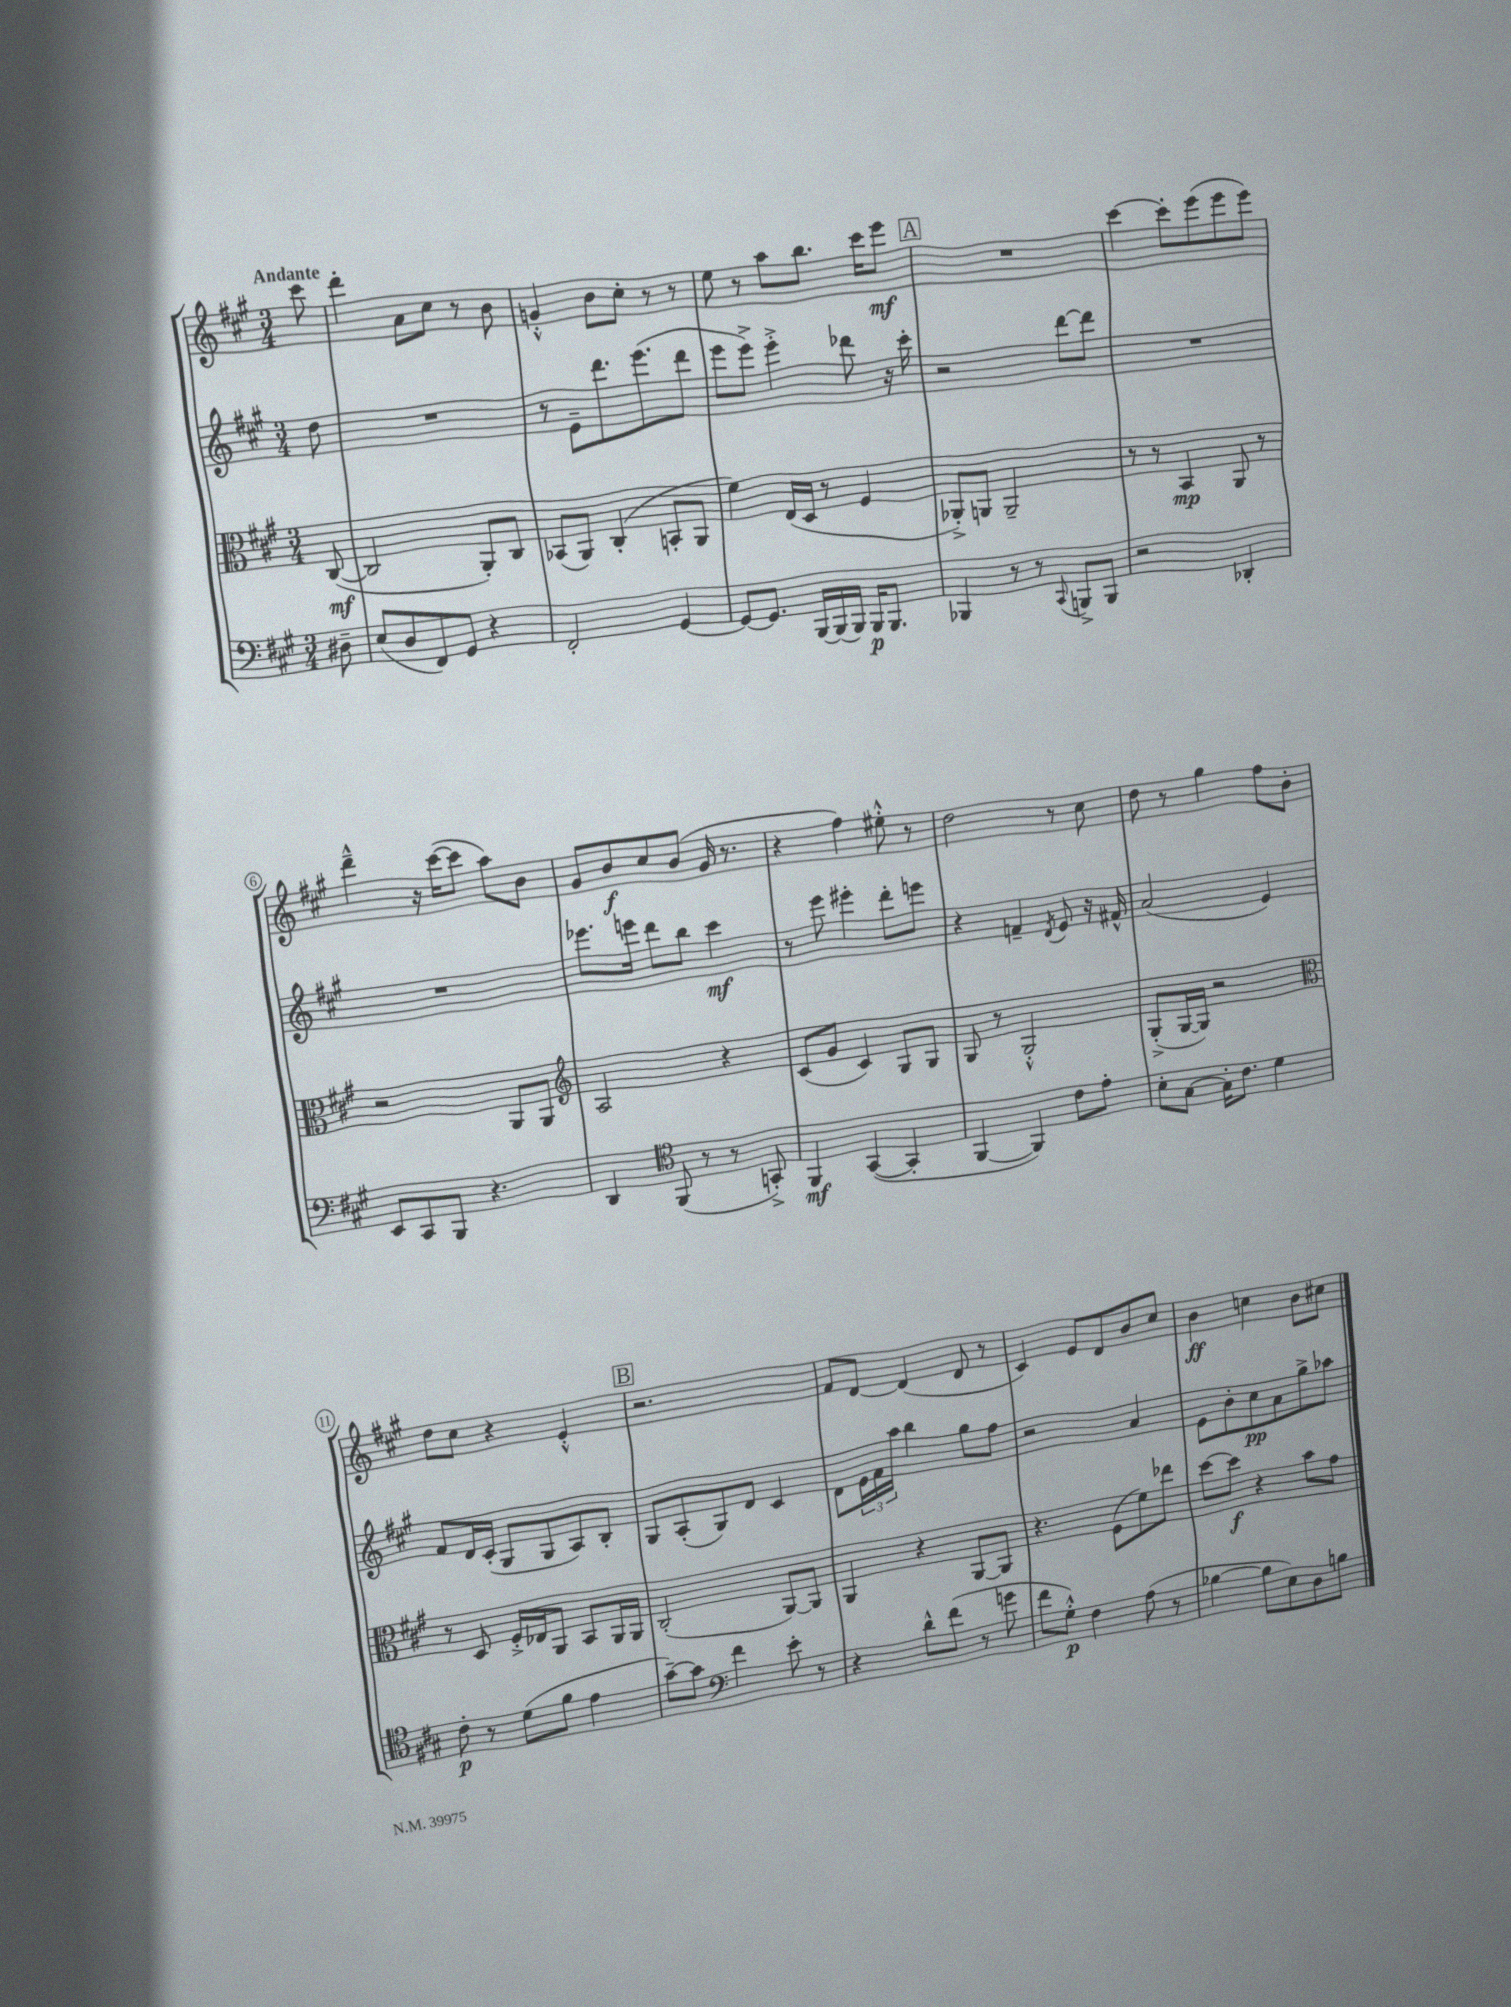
<<
\new StaffGroup <<
\new Staff = "s0" {
    \clef treble \key a \major \numericTimeSignature \time 3/4 \partial 8 \tempo "Andante"
    cis'''8 |
    d'''4-. a'8 cis''8 r8 b'8 |
    g'4-.-^ b'8 cis''8-. r8 r8 |
    e''8 r8 a''8 b''8. cis'''16 e'''8\mf |
    \mark \markup { \box "A" } R2. |
    cis'''4~ cis'''8-. e'''8( e'''8 e'''8) |
    d'''4---^ r16 cis'''16~( cis'''8 a''8) b'8 |
    gis'8 b'8\f cis''8 b'8( gis'16 r8. |
    r4 fis''4) eis''8-.-^ r8 |
    d''2 r8 cis''8 |
    d''8 r8 gis''4 fis''8 b'8-. |
    d''8 cis''8 r4 e'4-.-^ |
    \mark \markup { \box "B" } r2. |
    fis'8 d'8~ d'4( d'8 r8 |
    cis'4) e'8 d'8 b'8 cis''8 |
    b'4\ff c''4 b'8 cis''8 \bar "|." |
}
\new Staff = "s1" {
    \clef treble \key a \major \numericTimeSignature \time 3/4 \partial 8
    d''8 |
    R2. |
    r8 e'8-- d'''8. e'''8.( d'''8 |
    e'''8 e'''8->) e'''4-.-> des'''8 r16 cis'''16-. |
    \mark \markup { \box "A" } r2 d'''8~ d'''8 |
    R2. |
    R2. |
    ees'''8. e'''16 d'''8 b''8 cis'''4\mf |
    r8 e'''8 eis'''4-. d'''8-. e'''8 |
    r4 f'4-- \acciaccatura { d'8 } e'8 r16 fis'16-^ |
    a'2( e'4) |
    fis'8 d'16 cis'16-.( gis8 gis8 a8) b8-. |
    \mark \markup { \box "B" } gis8 a8-.( gis8) d'8 cis'4 |
    d'8 \tuplet 3/2 { e'16 fis'16 a''16 } b''4 gis''8 fis''8 |
    r2 a'4 |
    e'8 b'8-. cis''8\pp a'8 gis''8-> aes''8 \bar "|." |
}
\new Staff = "s2" {
    \clef alto \key a \major \numericTimeSignature \time 3/4 \partial 8
    cis8~\mf( |
    cis2 a,8-.) cis8 |
    bes,8( a,8) cis4-.( b,8-. a,8 |
    fis'4) e16( d16 r8 fis4 |
    \mark \markup { \box "A" } aes,8-.->) a,8 a,2-- |
    r8 r8 b,4\mp a,8 r8 |
    r2 a,8 a,8 |
    \clef treble a2 r4 |
    cis'8( gis'8 cis'4) gis8 gis8 |
    gis8 r8 gis2-.-^ |
    gis8-.->( gis16~ gis16) r2 |
    \clef alto r8 d8 fis16-.-> ees16 a,8 b,8 a,16 a,16 |
    \mark \markup { \box "B" } cis2-.( a,8~) a,8 |
    a,4 r4 a,8~ a,8 |
    r4. fis8( fis'8) ees''8 |
    d''8~ d''8\f r4 b'8 gis'8 \bar "|." |
}
\new Staff = "s3" {
    \clef bass \key a \major \numericTimeSignature \time 3/4 \partial 8
    dis8-- |
    e8( d8 fis,8) gis,8 r4 |
    fis,2-. gis,4~ |
    gis,8~ gis,8. b,,16~ b,,16( b,,16) b,,16\p b,,8. |
    \mark \markup { \box "A" } bes,,4 r8 r8 \appoggiatura { cis,8 } b,,8-> b,,8 |
    r2 des,4-. |
    e,8 cis,8 b,,8 r4. |
    d,4 \clef tenor fis,8( r8 r8 g,8-.->) |
    fis,4\mf gis,4~( gis,4-. |
    fis,4~ fis,4) cis'8 e'8-. |
    b8-. gis8~ gis16-. cis'8. d'4 |
    cis'8-.\p r8 d'8( fis'8 e'4 |
    \mark \markup { \box "B" } gis'8~--) gis'8 \clef bass fis'4 e'8-. r8 |
    r4 d'8-^ fis'8( r8 g'8 |
    fis'8 gis8-.-^\p) fis4 a8( r8 |
    bes4~ bes8 e8) d8 b8 \bar "|." |
}
>>
>>
\layout { \context { \Score \override BarNumber.stencil = #(make-stencil-circler 0.1 0.3 ly:text-interface::print) } }
